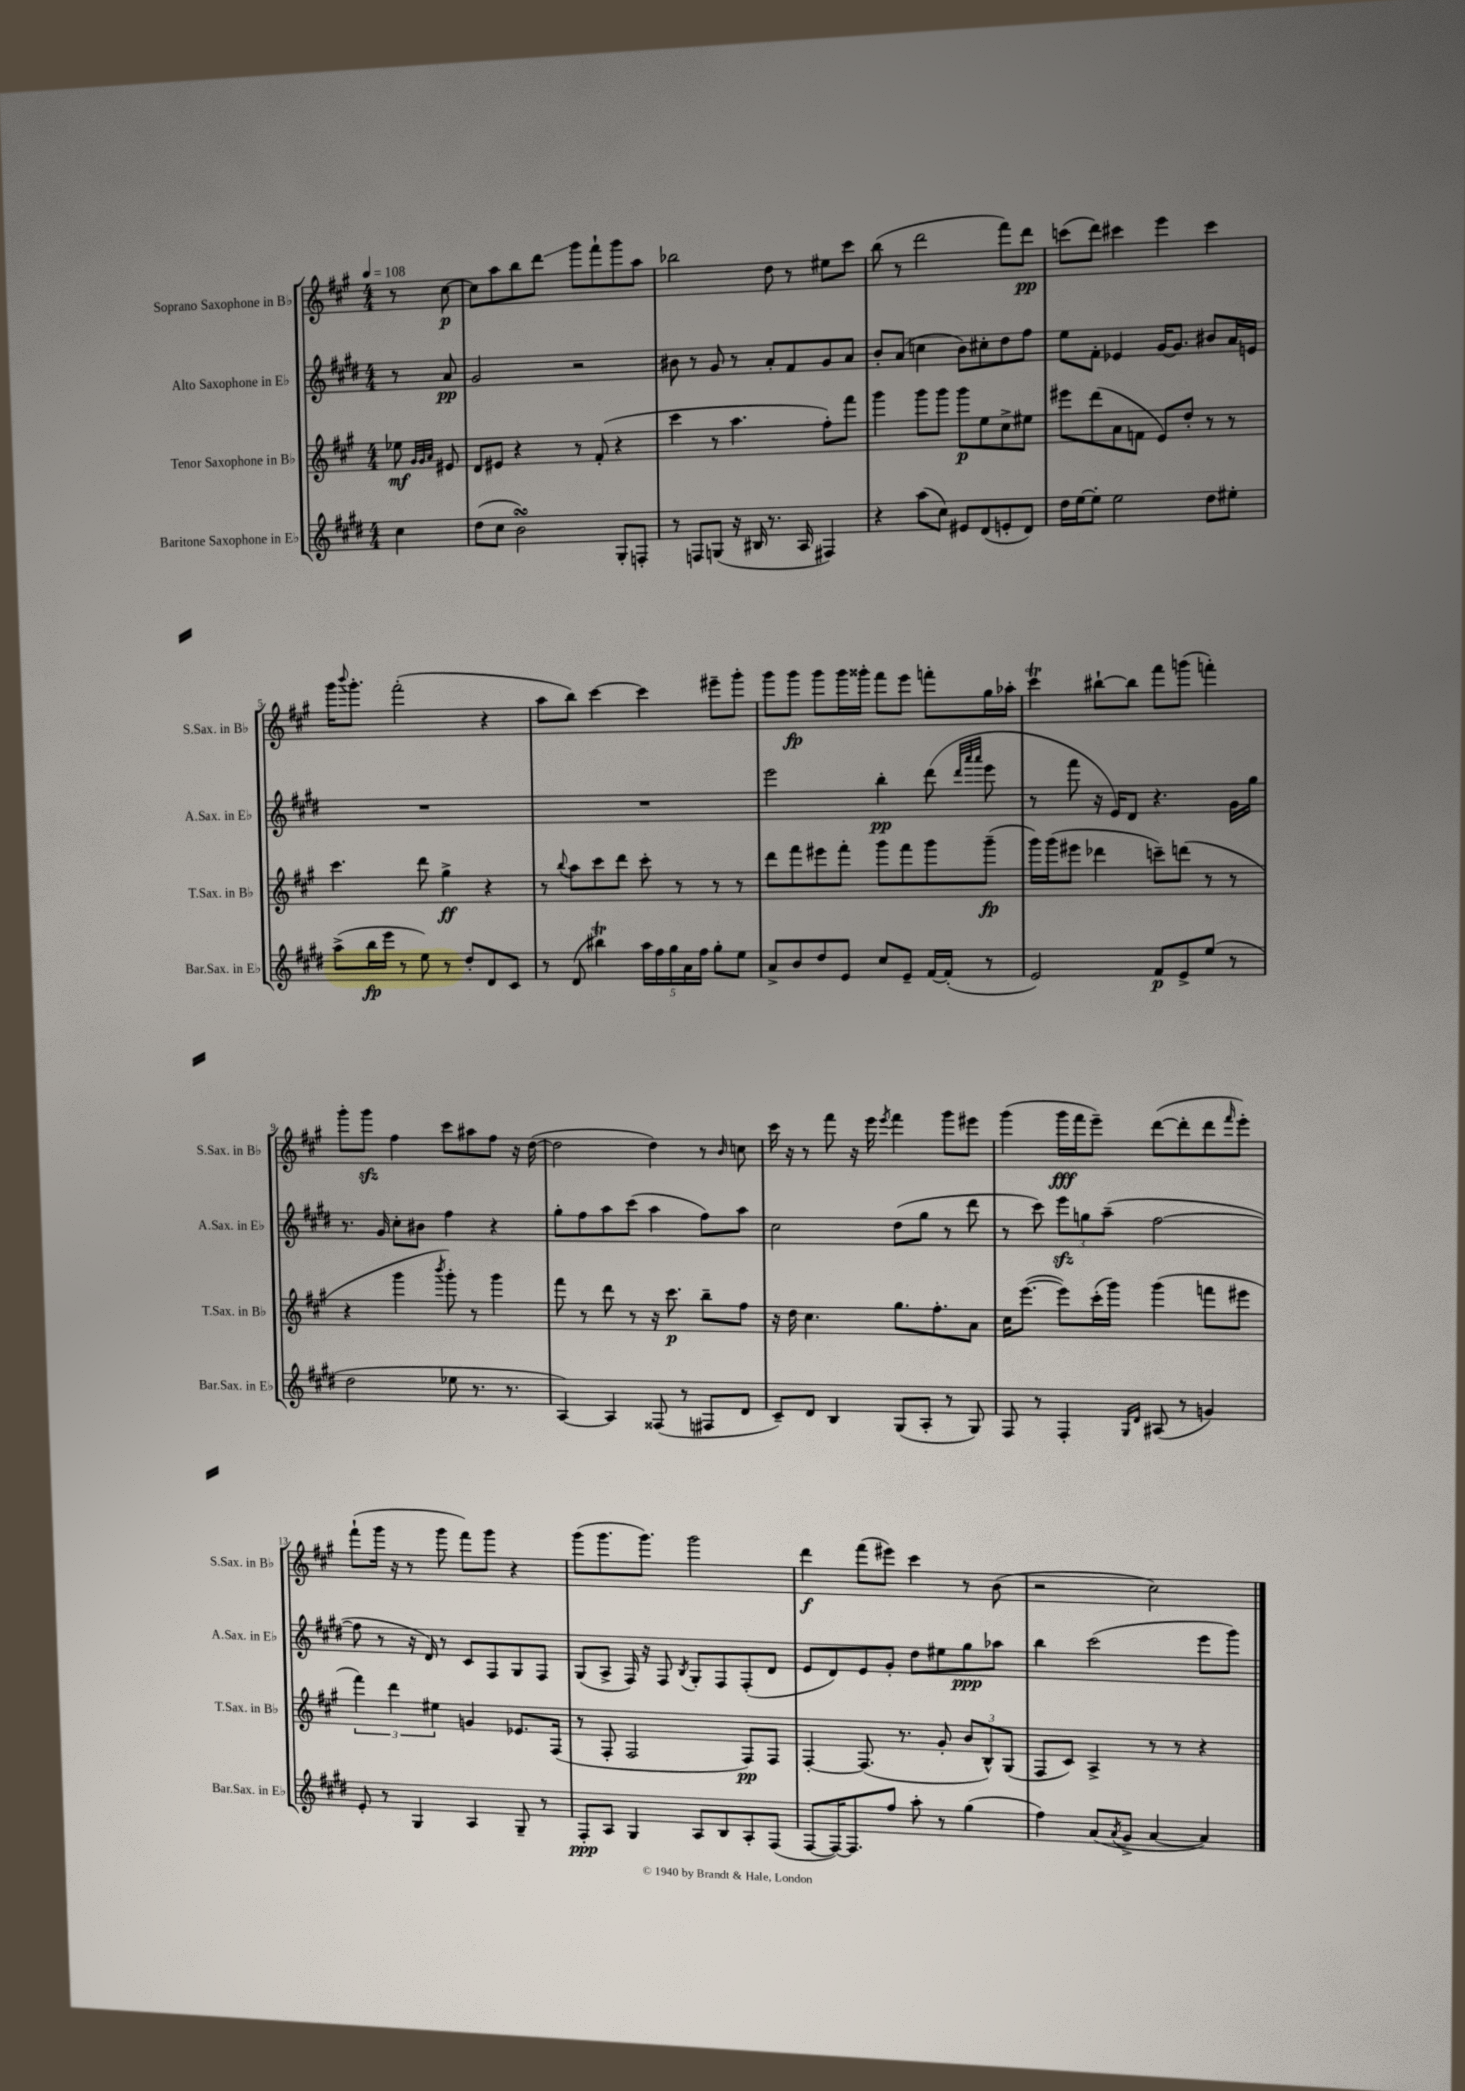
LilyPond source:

<<
\new StaffGroup <<
\new Staff = "s0" \with { instrumentName = "Soprano Saxophone in Bb" shortInstrumentName = "S.Sax. in Bb" } {
    \clef treble \key a \major \numericTimeSignature \time 4/4 \partial 4 \tempo 4 = 108
    r8 cis''8~\p |
    cis''8 a''8 b''8 d'''8\glissando gis'''8 fis'''8-! gis'''8 a''8 |
    bes''2 d''8 r8 eis''8 cis'''8 |
    b''8( r8 d'''2 fis'''8) d'''8\pp |
    c'''8( d'''8) cis'''4 e'''4 cis'''4 |
    gis'''16 \appoggiatura { b'''8 } gis'''8.-. fis'''2-.( r4 |
    a''8 b''8) cis'''4~ cis'''4 eis'''8-- gis'''8-. |
    gis'''8 gis'''8\fp gis'''8 gis'''16 gisis'''16-. fis'''8 e'''8 f'''8-. gis''16 aes''16-. |
    cis'''4\trill bis''8~-! bis''8 fis'''8 g'''8( f'''4-.) |
    gis'''8-. gis'''8\sfz fis''4 cis'''8 ais''8 fis''8 r16 d''16~( |
    d''2 d''4) r8 \grace { b'16 } c''8 |
    cis'''16 r16 r8 fis'''8 r16 e'''16 \acciaccatura { e'''8 } fis'''4 gis'''8 eis'''8 |
    gis'''4( gis'''16\fff fis'''16 e'''8--) d'''8~( d'''8-. d'''8 \grace { fis'''16 } e'''8-.) |
    fis'''8-!( gis'''16 r16 r8 gis'''8 fis'''8) gis'''8 r4 |
    gis'''8( gis'''8. gis'''8.) gis'''2 |
    d'''4\f fis'''8( eis'''8) cis'''4 r8 b'8( |
    r2 cis''2) \bar "|." |
}
\new Staff = "s1" \with { instrumentName = "Alto Saxophone in Eb" shortInstrumentName = "A.Sax. in Eb" } {
    \clef treble \key e \major \numericTimeSignature \time 4/4 \partial 4
    r8 a'8\pp |
    gis'2 r2 |
    bis'8 r8 gis'8 r8 a'8-. fis'8 gis'8 a'8 |
    b'8-. a'8( c''4 b'8) cis''8-. dis''8 fis''8 |
    e''8 fis'8-. ees'4 gis'16~ gis'8. bis'8 a'16 e'16 |
    R1 |
    R1 |
    e'''2 b''4-.\pp dis'''8( \grace { dis'''32 a'''32 a'''32 } e'''8 |
    r8 fis'''8 r16 e'16) dis'8 r4. gis'16 gis''16 |
    r8. gis'16 cis''8-. bis'8 fis''4 r4 |
    gis''8-. fis''8 a''8 cis'''8( a''4 fis''8) a''8 |
    cis''2 dis''8( gis''8 r8 dis'''8 |
    r8 cis'''8) \tuplet 3/2 { e'''8\sfz g''8 a''8--( } fis''2~ |
    fis''8 r8 r16 dis'16) r8 cis'8 fis8 gis8 fis8 |
    gis8( a8-> fis16) r16 fis8 \acciaccatura { b8 } gis8-. fis8 fis8-.( dis'8 |
    e'8 dis'8) e'8 gis'8-. dis''8 eis''8 gis''8\ppp aes''8 |
    b''4 cis'''2( e'''8 gis'''8) \bar "|." |
}
\new Staff = "s2" \with { instrumentName = "Tenor Saxophone in Bb" shortInstrumentName = "T.Sax. in Bb" } {
    \clef treble \key a \major \numericTimeSignature \time 4/4 \partial 4
    ees''8\mf \grace { gis'32 gis'32 a'32 } eis'8 |
    d'8 eis'8 r4 r8 fis'8-.( r4 |
    cis'''4 r8 a''4. fis''8-.) fis'''8 |
    gis'''4 gis'''8 gis'''8 gis'''8\p e''8 cis''8-> eis''8 |
    eis'''8 d'''8( a'8 f'8 e'8) d''8-. r8 r8 |
    cis'''4. d'''8 gis''4->\ff r4 |
    r8 \appoggiatura { b''8 } a''8 cis'''8 d'''8 cis'''8-. r8 r8 r8 |
    d'''8 fis'''8 eis'''8 fis'''8-. gis'''8 fis'''8 gis'''8 gis'''8--\fp( |
    gis'''16) gis'''16( eis'''8 des'''4 c'''8--) d'''8( r8 r8 |
    r4 gis'''4 \acciaccatura { b'''8 } gis'''8-.) r8 gis'''4 |
    fis'''8 r8 d'''8 r8 r16 cis'''8.\p b''8-- fis''8 |
    r16 d''16 cis''4. gis''8. fis''8.-. a'8 |
    cis''16 e'''8.~( e'''8) cis'''16-.( gis'''16) gis'''4( f'''8 eis'''8 |
    \tuplet 3/2 { fis'''4) d'''4 eis''4 } g'4 ees'8. fis16( |
    r8 fis8-. fis2 fis8\pp) fis8 |
    fis4~-. fis8.( r8. gis'8-. \tuplet 3/2 { b'8 b8-^) gis8( } |
    fis8 cis'8) a4-> r8 r8 r4 \bar "|." |
}
\new Staff = "s3" \with { instrumentName = "Baritone Saxophone in Eb" shortInstrumentName = "Bar.Sax. in Eb" } {
    \clef treble \key e \major \numericTimeSignature \time 4/4 \partial 4
    cis''4 |
    dis''8( cis''8 b'2\turn) gis8-. f8-. |
    r8 f8 g8( r16 bis16 r8. a16 fis4) |
    r4 a''8( cis''8) eis'8 dis'8( e'8-. dis'8) |
    dis''16 e''16~ e''8-. e''2 dis''8 eis''8-. |
    a''8->( b''16\fp e'''16 r8 e''8) r8 dis''8-. dis'8 cis'8 |
    r8 dis'8( bis''4\trill) \tuplet 5/4 { a''16 fis''16 gis''16 a'16 fis''16 } gis''8-. e''8 |
    a'8-> b'8 dis''8 e'8 cis''8 e'8-- fis'16~ fis'16-.( r8 |
    e'2) fis'8\p e'8-> e''8( r8 |
    dis''2 ees''8 r8. r8. |
    a4~) a4 fisis8( r8 fis8 dis'8 |
    cis'8--) dis'8 b4 gis8( a8-. r8 gis8) |
    fis8 r8 fis4-. \grace { gis16 dis'16 } ais8( r8 g'4) |
    e'8-. r8 gis4 a4 gis8-- r8 |
    fis8-.\ppp a8 gis4 a8 b8 a8-. fis8( |
    fis8~ fis16~) fis8. fis''8 a''8-. r8 gis''4( |
    fis''4) a'8( \acciaccatura { a'8 } gis'8-> a'4~ a'4) \bar "|." |
}
>>
>>
